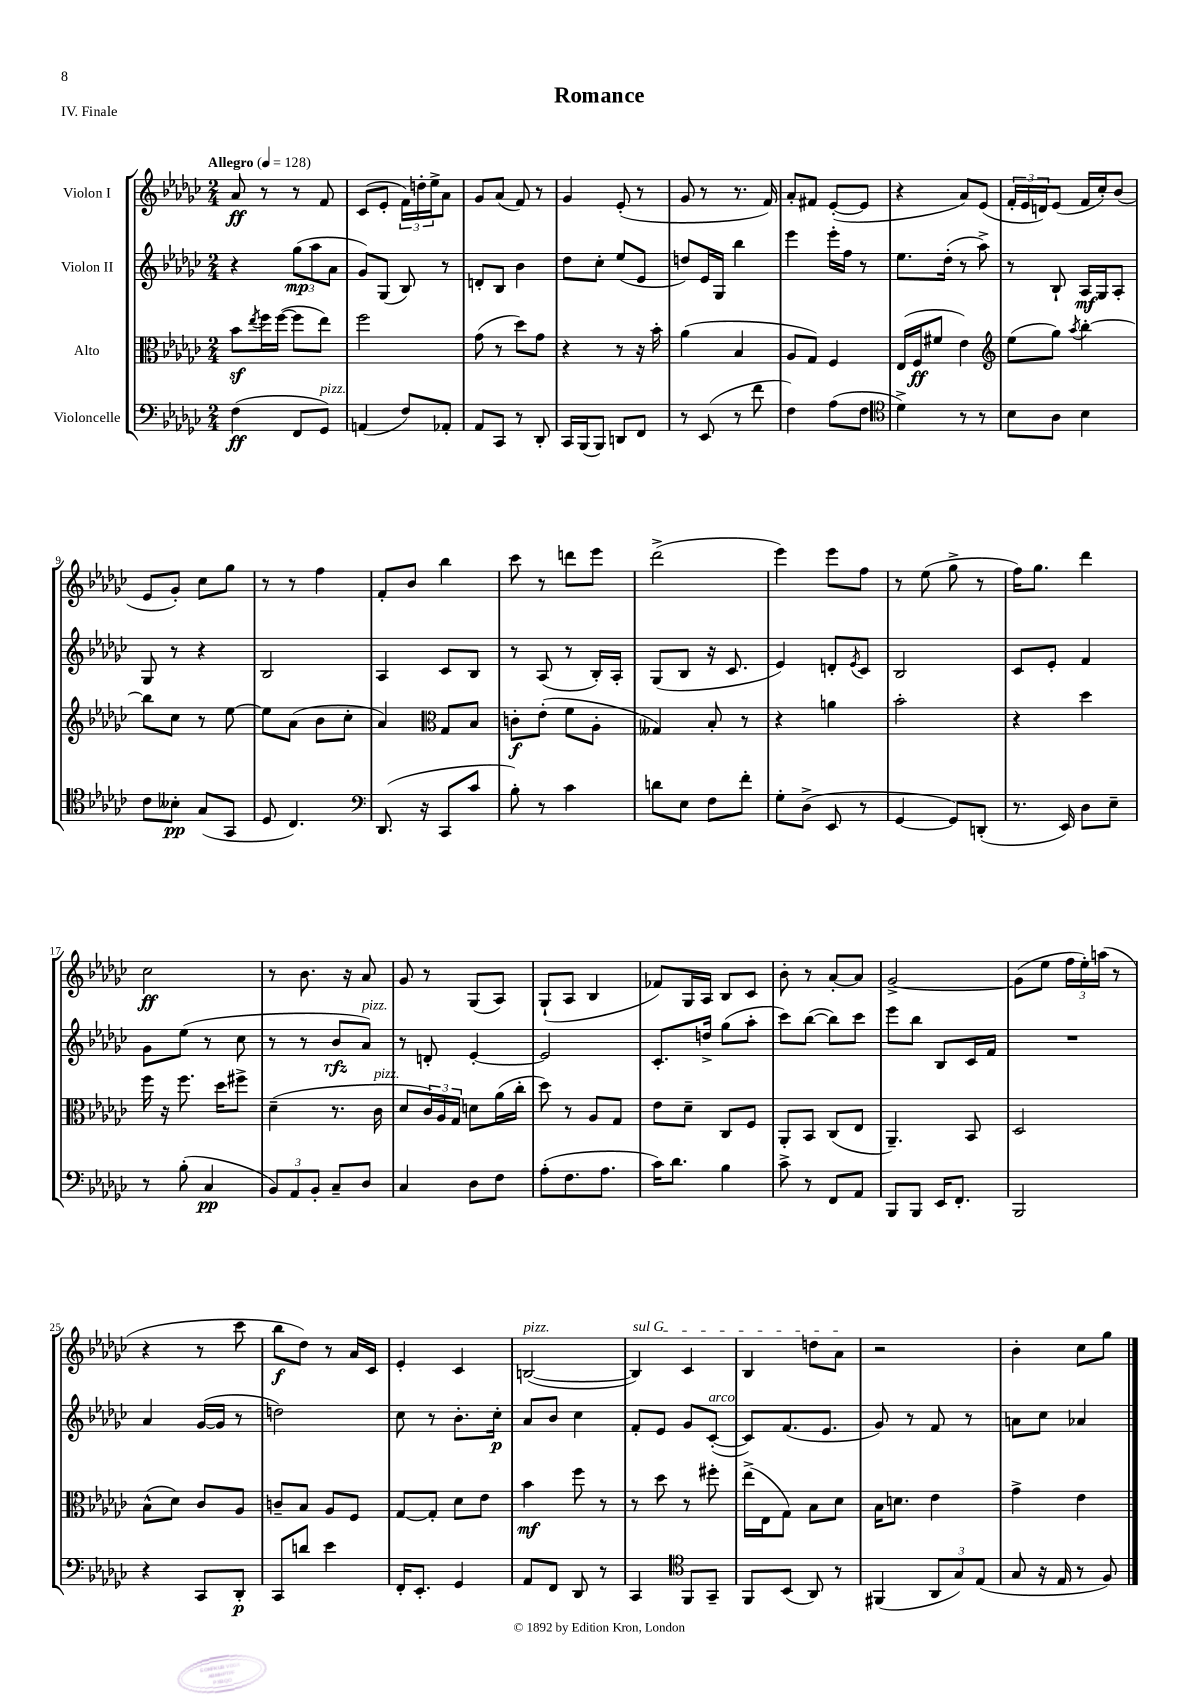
\header { title = "Romance" piece = "IV. Finale" }
<<
\new StaffGroup <<
\new Staff = "s0" \with { instrumentName = "Violon I" } {
    \clef treble \key ges \major \numericTimeSignature \time 2/4 \tempo "Allegro" 4 = 128
    aes'8\ff r8 r8 f'8 |
    ces'8( ees'8-. \tuplet 3/2 { f'16) d''16-. ees''16-> } aes'8 |
    ges'8 aes'8( f'8) r8 |
    ges'4 ees'8-.( r8 |
    ges'8 r8 r8. f'16) |
    aes'8-. fis'8 ees'8~-.( ees'8 |
    r4 aes'8) ees'8( |
    \tuplet 3/2 { f'16-. ees'16 d'16) } ees'8( f'16 ces''16-.) bes'8( |
    ees'8 ges'8-.) ces''8 ges''8 |
    r8 r8 f''4 |
    f'8-. bes'8 bes''4 |
    ces'''8 r8 d'''8 ees'''8 |
    des'''2->( |
    ees'''4) ees'''8 f''8 |
    r8 ees''8( ges''8-> r8 |
    f''16) ges''8. des'''4 |
    ces''2\ff |
    r8 bes'8. r16 aes'8 |
    ges'8 r8 ges8( aes8) |
    ges8-!( aes8 bes4 |
    fes'8) ges16 aes16 bes8 ces'8 |
    bes'8-. r8 aes'8~-. aes'8 |
    ges'2~-> |
    ges'8( ees''8 \tuplet 3/2 { f''16 ees''16-.) a''16( } r8 |
    r4 r8 ces'''8 |
    bes''8\f des''8) r8 aes'16 ces'16 |
    ees'4-. ces'4 |
    b2~^\markup { \italic "pizz." }( |
    \once \override TextSpanner.bound-details.left.text = \markup { \italic "sul G" } b4\startTextSpan) ces'4 |
    bes4 d''8 aes'8\stopTextSpan |
    r2 |
    bes'4-. ces''8 ges''8 \bar "|." |
}
\new Staff = "s1" \with { instrumentName = "Violon II" } {
    \clef treble \key ges \major \numericTimeSignature \time 2/4
    r4 \tuplet 3/2 { ges''8\mp( aes''8 aes'8 } |
    ges'8) ges8( bes8) r8 |
    d'8-. bes8 bes'4 |
    des''8 ces''8-. ees''8( ees'8 |
    d''8) ees'16 ges16 bes''4 |
    ees'''4 ees'''16-. f''16 r8 |
    ees''8. des''16-.( r8 aes''8->) |
    r8 bes8-! aes16\mf ges16 aes8-. |
    ges8 r8 r4 |
    bes2 |
    aes4 ces'8 bes8 |
    r8 aes8( r8 bes16-.) aes16-. |
    ges8( bes8 r16 ces'8. |
    ees'4) d'8-. \acciaccatura { ees'8 } ces'8 |
    bes2 |
    ces'8 ees'8-. f'4 |
    ges'8 ees''8( r8 ces''8 |
    r8 r8 bes'8\rfz aes'8^\markup { \italic "pizz." }) |
    r8 d'8-. ees'4~-. |
    ees'2 |
    ces'8.-. d''16-> ges''8( aes''8-. |
    ces'''8) bes''8~( bes''8) ces'''8 |
    ees'''8 bes''8 bes8 ces'16 f'16 |
    R2 |
    aes'4 ges'16~( ges'16 r8 |
    d''2) |
    ces''8 r8 bes'8.-. ces''16-.\p |
    aes'8 bes'8 ces''4 |
    f'8-. ees'8 ges'8 ces'8~-.^\markup { \italic "arco" }( |
    ces'8) f'8.( ees'8. |
    ges'8) r8 f'8 r8 |
    a'8 ces''8 aes'4 \bar "|." |
}
\new Staff = "s2" \with { instrumentName = "Alto" } {
    \clef alto \key ges \major \numericTimeSignature \time 2/4
    bes'8\sf \acciaccatura { ees''8 } f''16 f''16~( f''8 ees''8) |
    f''2 |
    ges'8( r8 des''8) ges'8 |
    r4 r8 r16 bes'16-. |
    aes'4( bes4 |
    aes8 ges8) f4 |
    ees16( f16\ff fis'8 ees'4) |
    \clef treble ees''8( ges''8) \acciaccatura { aes''8 } bes''4~-. |
    bes''8 ces''8 r8 ees''8~ |
    ees''8 aes'8( bes'8 ces''8-. |
    aes'4) \clef alto ges8 bes8 |
    c'8-.\f ees'8-.( f'8 aes8-. |
    geses4) bes8-. r8 |
    r4 a'4 |
    bes'2-. |
    r4 des''4 |
    f''16 r16 f''8. des''16 fis''8-> |
    des'4--( r8. ces'16^\markup { \italic "pizz." } |
    des'8 \tuplet 3/2 { ces'16) aes16 ges16 } d'8 aes'16( ces''16-. |
    des''8) r8 aes8 ges8 |
    ees'8 des'8-- ces8 f8 |
    aes,8-. bes,8 ces8( ees8 |
    aes,4.--) bes,8 |
    des2 |
    bes8-^( des'8) ces'8 aes8 |
    c'8-- bes8 aes8 f8 |
    ges8~ ges8-. des'8 ees'8 |
    bes'4\mf f''8 r8 |
    r8 des''8 r8 fis''8-. |
    ees''16->( ees16 ges8) bes8 des'8 |
    bes16 d'8. ees'4 |
    ges'4-> ees'4 \bar "|." |
}
\new Staff = "s3" \with { instrumentName = "Violoncelle" } {
    \clef bass \key ges \major \numericTimeSignature \time 2/4
    f4\ff( f,8 ges,8^\markup { \italic "pizz." }) |
    a,4( f8) aes,8-. |
    aes,8 ces,8 r8 des,8-. |
    ces,16 bes,,16( bes,,8) d,8 f,8 |
    r8 ees,8( r8 f'8 |
    f4) aes8( f8 |
    \clef tenor des'4->) r8 r8 |
    bes8 aes8 bes4 |
    ces'8 beses8-.\pp ges8( ges,8 |
    des8 ces4.) |
    \clef bass des,8.( r16 ces,8 ces'8 |
    bes8-.) r8 ces'4 |
    d'8 ees8 f8 f'8-. |
    ges8-. des8->( ees,8 r8 |
    ges,4~ ges,8) d,8-.( |
    r8. ees,16) des8 ees8-- |
    r8 bes8-.( ces4\pp |
    \tuplet 3/2 { bes,8) aes,8 bes,8-. } ces8-- des8 |
    ces4 des8 f8 |
    aes8-.( f8. aes8. |
    ces'16) des'8. bes4 |
    ces'8-> r8 f,8 aes,8 |
    bes,,8 bes,,8 ees,16 f,8.-. |
    bes,,2 |
    r4 ces,8 des,8-.\p |
    ces,8 d'8 ees'4 |
    f,16-. ees,8.-. ges,4 |
    aes,8 f,8 des,8 r8 |
    ces,4 \clef tenor f,8 ges,8-- |
    f,8 bes,8( aes,8) r8 |
    fis,4( \tuplet 3/2 { aes,8 ges8) ees8( } |
    ges8 r16 ees16 r8 f8) \bar "|." |
}
>>
>>
